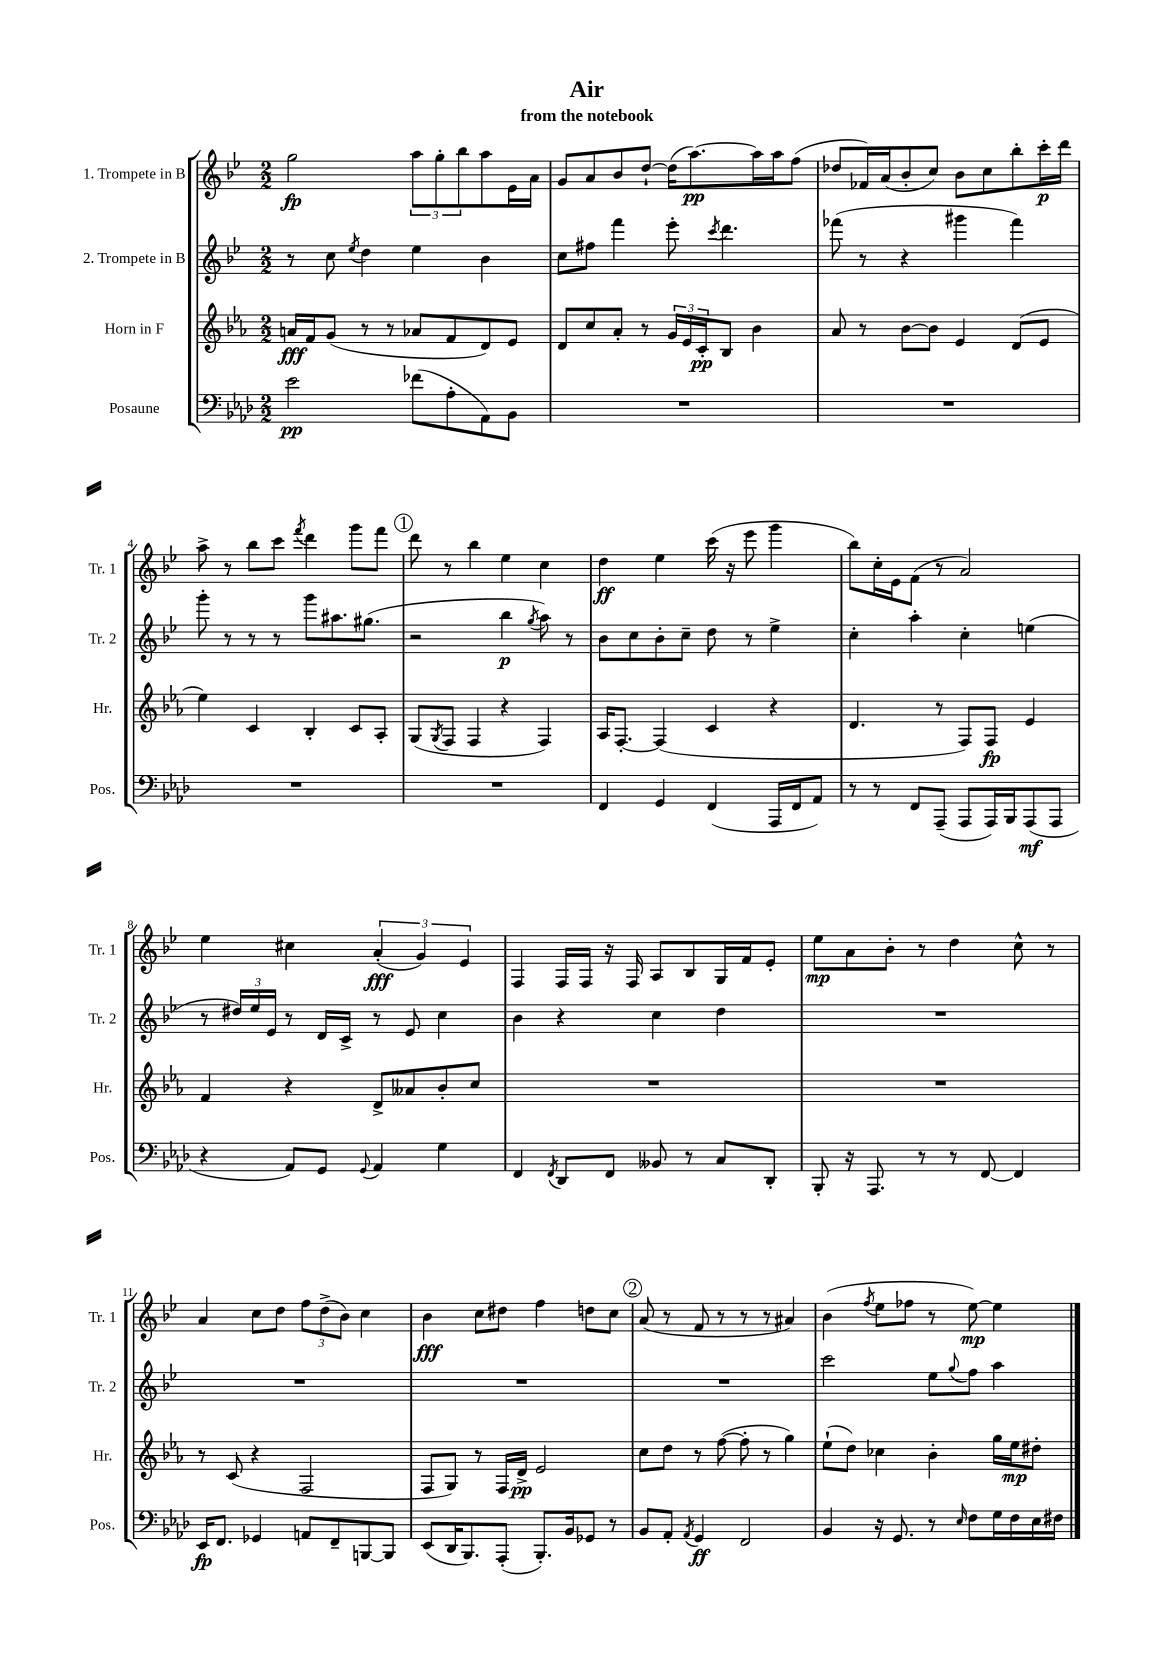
\header { title = "Air" subtitle = "from the notebook" }
<<
\new StaffGroup <<
\new Staff = "s0" \with { instrumentName = "1. Trompete in B" shortInstrumentName = "Tr. 1" } {
    \clef treble \key bes \major \numericTimeSignature \time 2/2
    g''2\fp \tuplet 3/2 { a''8 g''8-. bes''8 } a''8 ees'16 a'16 |
    g'8 a'8 bes'8 d''8~-! d''16( a''8.~\pp) a''16 a''16 f''8( |
    des''8 fes'16) a'16( bes'8-. c''8) bes'8 c''8 bes''8-. c'''16-.\p d'''16 |
    a''8-> r8 bes''8 c'''8 \acciaccatura { f'''8 } d'''4 g'''8 f'''8 |
    \mark \markup { \circle "1" } d'''8 r8 bes''4 ees''4 c''4 |
    d''4\ff ees''4 c'''16( r16 ees'''8 g'''4 |
    bes''8) c''16-. ees'16 f'8( r8 a'2) |
    ees''4 cis''4 \tuplet 3/2 { a'4-.\fff( g'4) ees'4 } |
    f4 f16 f16 r16 f16 a8 bes8 g16 f'16 ees'8-. |
    ees''8\mp a'8 bes'8-. r8 d''4 c''8-^ r8 |
    a'4 c''8 d''8 \tuplet 3/2 { f''8 d''8->( bes'8) } c''4 |
    bes'4\fff c''8 dis''8 f''4 d''8 c''8 |
    \mark \markup { \circle "2" } a'8( r8 f'8 r8 r8 r8 ais'4) |
    bes'4( \acciaccatura { f''8 } ees''8 fes''8 r8 ees''8~\mp) ees''4 \bar "|." |
}
\new Staff = "s1" \with { instrumentName = "2. Trompete in B" shortInstrumentName = "Tr. 2" } {
    \clef treble \key bes \major \numericTimeSignature \time 2/2
    r8 c''8 \acciaccatura { ees''8 } d''4 ees''4 bes'4 |
    c''8 fis''8 f'''4 ees'''8-. \acciaccatura { c'''8 } d'''4. |
    fes'''8( r8 r4 gis'''4 fes'''4) |
    g'''8-. r8 r8 r8 g'''8 ais''8. gis''8.( |
    \mark \markup { \circle "1" } r2 bes''4\p \acciaccatura { g''8 } a''8) r8 |
    bes'8 c''8 bes'8-. c''8-- d''8 r8 ees''4-> |
    c''4-. a''4-. c''4-. e''4( |
    r8 \tuplet 3/2 { dis''16) ees''16 ees'16 } r8 d'16 c'16-> r8 ees'8 c''4 |
    bes'4 r4 c''4 d''4 |
    R1 |
    R1 |
    R1 |
    \mark \markup { \circle "2" } R1 |
    c'''2 ees''8 \appoggiatura { g''8 } f''8 a''4 \bar "|." |
}
\new Staff = "s2" \with { instrumentName = "Horn in F" shortInstrumentName = "Hr." } {
    \clef treble \key ees \major \numericTimeSignature \time 2/2
    a'16\fff f'16 g'8( r8 r8 aes'8 f'8 d'8) ees'8 |
    d'8 c''8 aes'8-. r8 \tuplet 3/2 { g'16 ees'16 c'16-.\pp } bes8 bes'4 |
    aes'8 r8 bes'8~ bes'8 ees'4 d'8( ees'8 |
    ees''4) c'4 bes4-. c'8 aes8-. |
    \mark \markup { \circle "1" } g8( \acciaccatura { g8 } f8 f4 r4 f4) |
    aes16 f8.~-. f4( c'4 r4 |
    d'4. r8 f8) f8\fp ees'4 |
    f'4 r4 d'8-> aeses'8 bes'8-. c''8 |
    R1 |
    R1 |
    r8 c'8( r4 f2 |
    f8 g8) r8 f16 d'16->\pp ees'2 |
    \mark \markup { \circle "2" } c''8 d''8 r8 f''8~( f''8-. r8 g''4) |
    ees''8-!( d''8) ces''4 bes'4-. g''16 ees''16\mp dis''8-. \bar "|." |
}
\new Staff = "s3" \with { instrumentName = "Posaune" shortInstrumentName = "Pos." } {
    \clef bass \key aes \major \numericTimeSignature \time 2/2
    ees'2\pp fes'8( aes8-. aes,8) bes,8 |
    R1 |
    R1 |
    R1 |
    \mark \markup { \circle "1" } R1 |
    f,4 g,4 f,4( aes,,16 f,16 aes,8) |
    r8 r8 f,8 aes,,8--( aes,,8 aes,,16) bes,,16 aes,,8\mf( aes,,8 |
    r4 aes,8) g,8 \appoggiatura { g,8 } aes,4 g4 |
    f,4 \acciaccatura { f,8 } des,8 f,8 beses,8 r8 c8 des,8-. |
    bes,,8-. r16 aes,,8. r8 r8 f,8~ f,4 |
    ees,16\fp f,8. ges,4 a,8 f,8-- b,,8~ b,,8 |
    ees,8( des,16 bes,,8.) aes,,8-.( bes,,8.-.) bes,16 ges,8 r8 |
    \mark \markup { \circle "2" } bes,8 aes,8-. \acciaccatura { aes,8 } g,4\ff f,2 |
    bes,4 r16 g,8. r8 \grace { ees16 } f8 g16 f16 ees16 fis16 \bar "|." |
}
>>
>>
